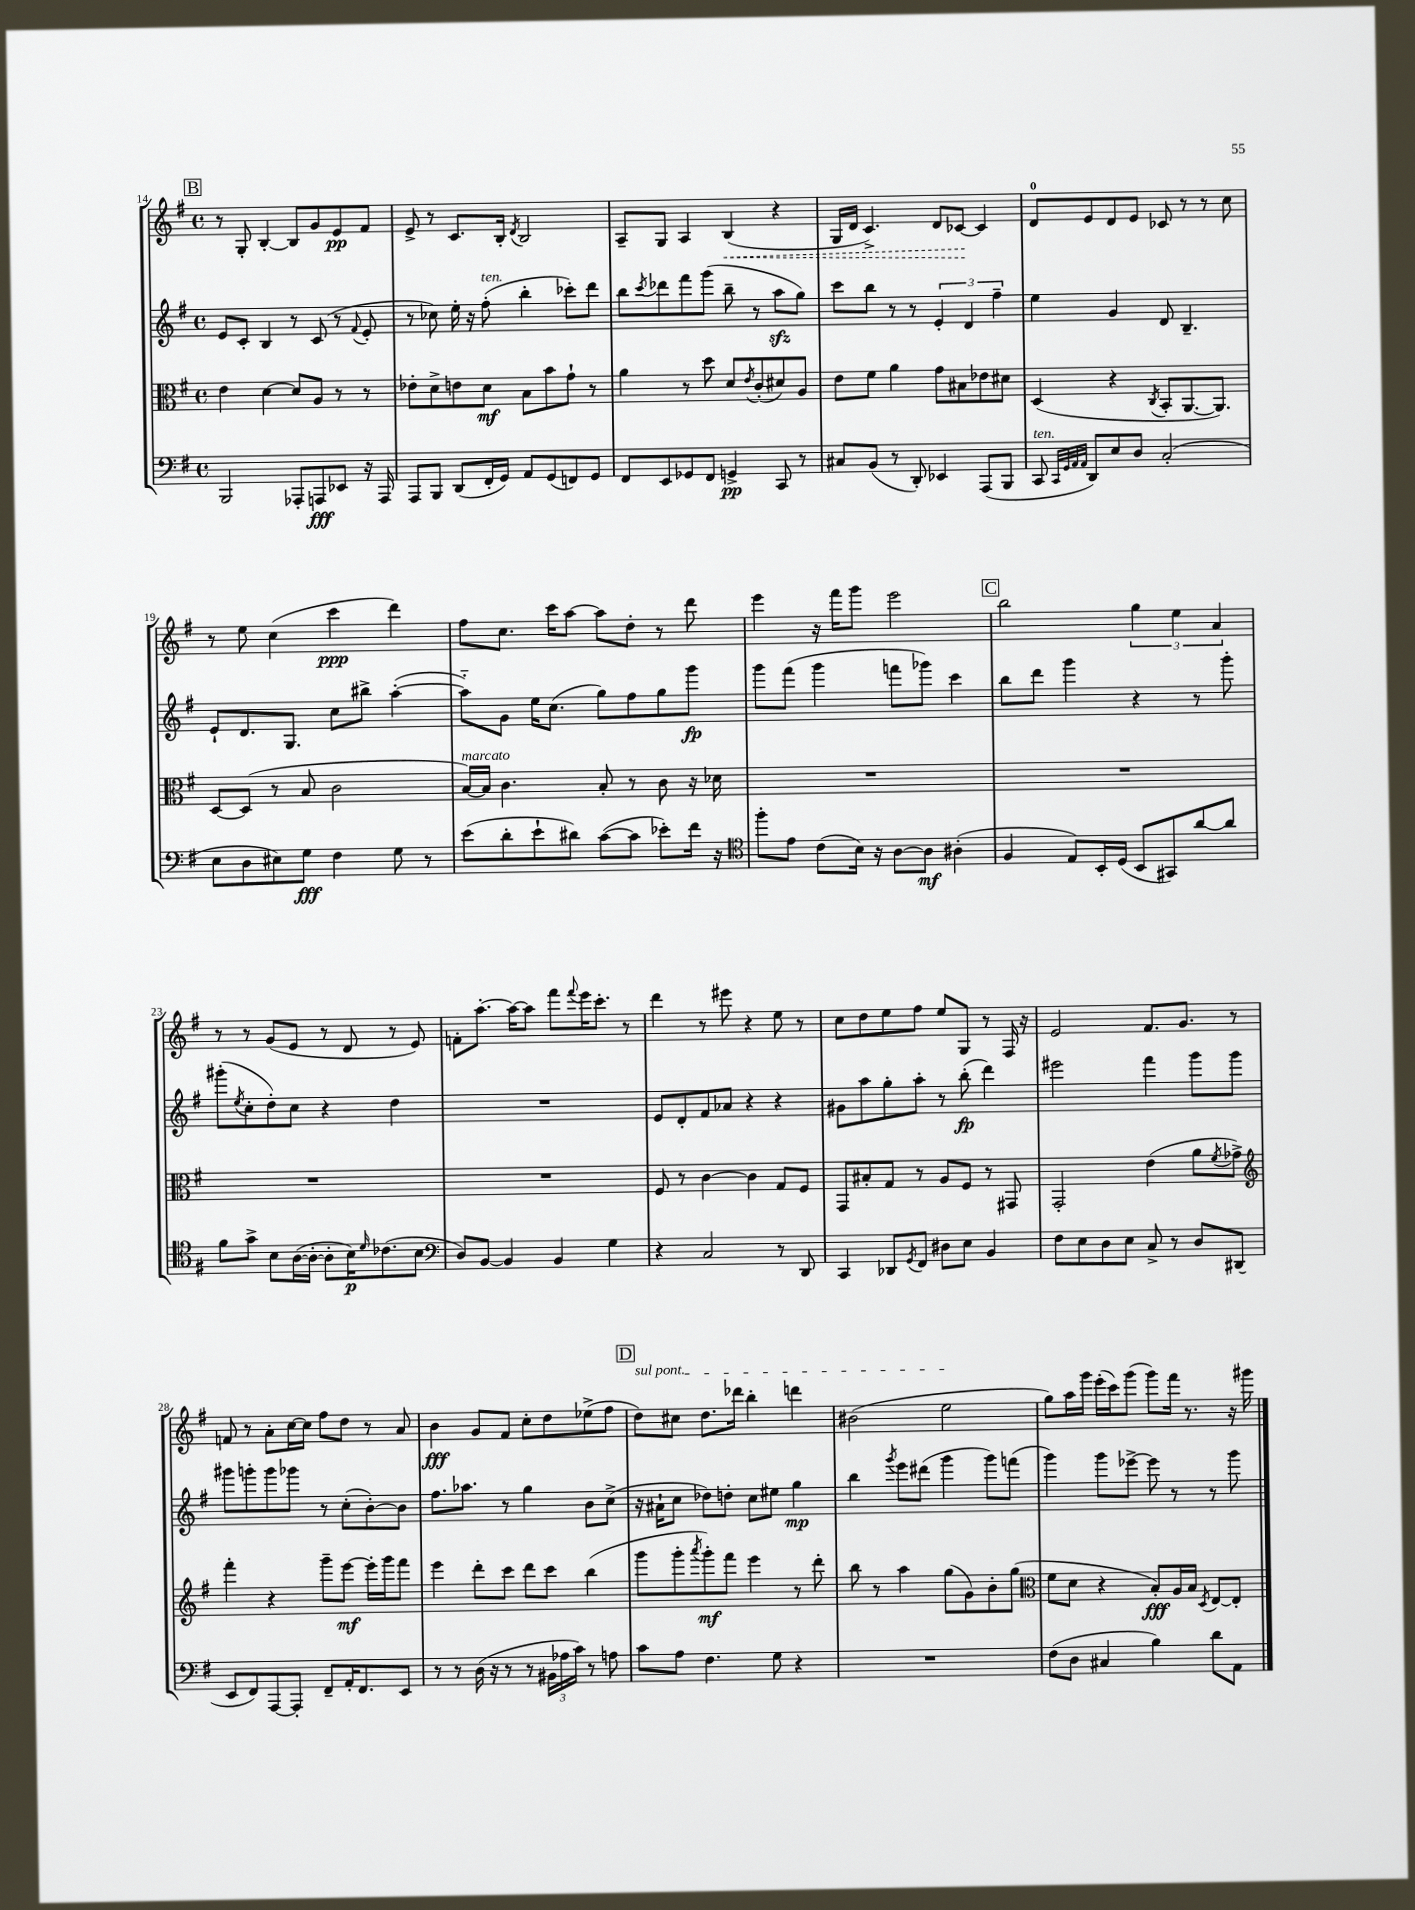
<<
\new StaffGroup <<
\new Staff = "s0" {
    \clef treble \key g \major \defaultTimeSignature \time 4/4
    \mark \markup { \box "B" } r8 g8-. b4~-. b8 g'8 e'8\pp fis'8 |
    e'8-> r8 c'8. b16-. \acciaccatura { d'8 } b2 |
    a8-- g8 a4 \once \override Hairpin.style = #'dashed-line b4\<( r4 |
    g16 d'16 c'4.->) d'8 ces'8~\! ces'4 |
    d'8-0 e'8 d'8 e'8 ces'8 r8 r8 c''8 |
    r8 e''8 c''4( c'''4\ppp d'''4) |
    fis''8 c''8. c'''16 a''8~ a''8 d''8-. r8 d'''8 |
    e'''4 r16 fis'''16 g'''8 e'''2 |
    \mark \markup { \box "C" } b''2 \tuplet 3/2 { g''4 e''4 a'4 } |
    r8 r8 g'8( e'8 r8 d'8 r8 e'8) |
    f'8-. a''8.~-. a''16~ a''8 fis'''8 \appoggiatura { fis'''8 } e'''16 c'''8.-. r8 |
    d'''4 r8 eis'''8 r4 e''8 r8 |
    c''8 d''8 e''8 fis''8 e''8 g8 r8 fis16 r16 |
    e'2 fis'8. g'8. r8 |
    f'8 r8 a'8-. c''16~ c''16 fis''8 d''8 r8 a'8 |
    b'4\fff g'8 fis'8 c''8-. d''8 ees''8->( fis''8 |
    \mark \markup { \box "D" } \once \override TextSpanner.bound-details.left.text = \markup { \italic "sul pont." } d''8\startTextSpan) cis''8 d''8. des'''16 b''4-. d'''4 |
    bis'2( e''2\stopTextSpan |
    g''8) a''16 g'''16 e'''16-.( c'''16) g'''8( g'''8) fis'''16 r8. r16 gis'''16 \bar "|." |
}
\new Staff = "s1" {
    \clef treble \key g \major \defaultTimeSignature \time 4/4
    \mark \markup { \box "B" } e'8 c'8-. b4 r8 c'8( r8 \appoggiatura { fis'8 } e'8-. |
    r8 ces''8) e''16-. r16 fis''8-.^\markup { \italic "ten." }( b''4-. ces'''8-.) d'''8 |
    b''8 \acciaccatura { c'''8 } des'''8 fis'''8 g'''8( b''8-- r8 a''8\sfz g''8) |
    c'''8 b''8 r8 r8 \tuplet 3/2 { e'4-. d'4 fis''4-- } |
    e''4 g'4 d'8 b4.-- |
    e'8-! d'8. g8. c''8 bis''8-> a''4~-.( |
    a''8-_) g'8 e''16 c''8.( g''8) fis''8 g''8 g'''8\fp |
    g'''8 fis'''8( g'''4 f'''8 ges'''8) c'''4 |
    \mark \markup { \box "C" } b''8 d'''8 g'''4 r4 r8 g'''8-. |
    gis'''8-.( \acciaccatura { e''8 } c''8-. d''8-.) c''8 r4 d''4 |
    R1 |
    e'8 d'8-. fis'8 aes'8 r4 r4 |
    gis'8 a''8 g''8-. a''8-. r8 b''8-.\fp( d'''4) |
    eis'''2 fis'''4 g'''8 g'''8 |
    gis'''8 g'''8-. g'''8 ges'''8 r8 c''8-.( b'8~-.) b'8 |
    fis''8. aes''8. r8 g''4 b'8 c''8->( |
    \mark \markup { \box "D" } r16 ais'16-! c''8 des''8) d''8-. c''8 eis''8 g''4\mp |
    b''4 \acciaccatura { g'''8 } e'''8 dis'''8( g'''4 g'''8) f'''8( |
    g'''4) g'''8 ees'''8~-> ees'''8 r8 r8 g'''8 \bar "|." |
}
\new Staff = "s2" {
    \clef alto \key g \major \defaultTimeSignature \time 4/4
    \mark \markup { \box "B" } e'4 d'4~ d'8 a8 r8 r8 |
    ees'8-. d'8-> e'8 d'8\mf b8 b'8 g'8-! r8 |
    a'4 r8 d''8 d'8 \acciaccatura { e'8 } c'8-.( dis'8) a8 |
    e'8 fis'8 a'4 g'8 bis8 ees'8 dis'8 |
    d4( r4 \acciaccatura { c8 } b,8-. a,8.~ a,8.) |
    d8~ d8( r8 b8 c'2 |
    b16~^\markup { \italic "marcato" }) b16 c'4. b8-. r8 c'8 r16 des'16 |
    R1 |
    \mark \markup { \box "C" } R1 |
    R1 |
    R1 |
    fis8 r8 c'4~ c'4 g8 fis8 |
    g,8 bis8-. g8 r8 a8 fis8 r8 gis,8 |
    g,2-. e'4( a'8 \acciaccatura { fis'8 } ges'8->) |
    \clef treble fis'''4-. r4 g'''8-- e'''8~\mf e'''16-. g'''16 fis'''8 |
    e'''4 d'''8-. c'''8 d'''8 c'''8 b''4( |
    \mark \markup { \box "D" } g'''8 g'''8-. \acciaccatura { a'''8 } g'''8-.\mf) fis'''8 e'''4 r8 d'''8-. |
    b''8 r8 a''4 g''8( g'8) b'8-. g''8( |
    \clef alto fis'8 d'8 r4 b8-.\fff) a16 b16 \acciaccatura { d8 } e8~ e8-. \bar "|." |
}
\new Staff = "s3" {
    \clef bass \key g \major \defaultTimeSignature \time 4/4
    \mark \markup { \box "B" } b,,2 aes,,8-. a,,8\fff ees,8 r16 a,,16 |
    a,,8 b,,8 d,8( fis,16-. g,16) a,8 g,8( f,8) g,8 |
    fis,8 e,8 ges,8 fis,8 g,4->\pp c,8 r8 |
    cis8 b,8( r8 d,8-.) ees,4 a,,8( b,,8 |
    c,8^\markup { \italic "ten." } \grace { c,32 g,32 a,32 a,32 } d,8) e8 d8 c2-.( |
    e8 d8 eis8) g8\fff fis4 g8 r8 |
    e'8( d'8-. e'8-! dis'8) c'8~( c'8 ees'8-.) fis'16 r16 |
    \clef tenor fis''8-. e'8 c'8( b16) r16 a8~ a8\mf ais4-.( |
    \mark \markup { \box "C" } fis4 e8) b,16-. d16( b,8 gis,8) a'8~ a'8 |
    fis'8 g'8-> b8 a16~( a16~-. a8-. b16\p) \grace { d'16 } ces'8.( b8 |
    \clef bass d8) b,8~ b,4 b,4 g4 |
    r4 c2 r8 d,8 |
    c,4 des,8 \acciaccatura { g,8 } fis,8 dis8 e8 b,4 |
    fis8 e8 d8 e8 c8-> r8 d8 dis,8( |
    e,8 fis,8) a,,8~ a,,8-. fis,8-- a,16-. fis,8. e,8 |
    r8 r8 d16( r16 r8 r8 \tuplet 3/2 { bis,16 aes16 c'16) } r8 a8 |
    \mark \markup { \box "D" } c'8 a8 fis4. g8 r4 |
    R1 |
    fis8( d8 cis4 b4) d'8 a,8 \bar "|." |
}
>>
>>
\layout { \context { \Score currentBarNumber = #14 } }
